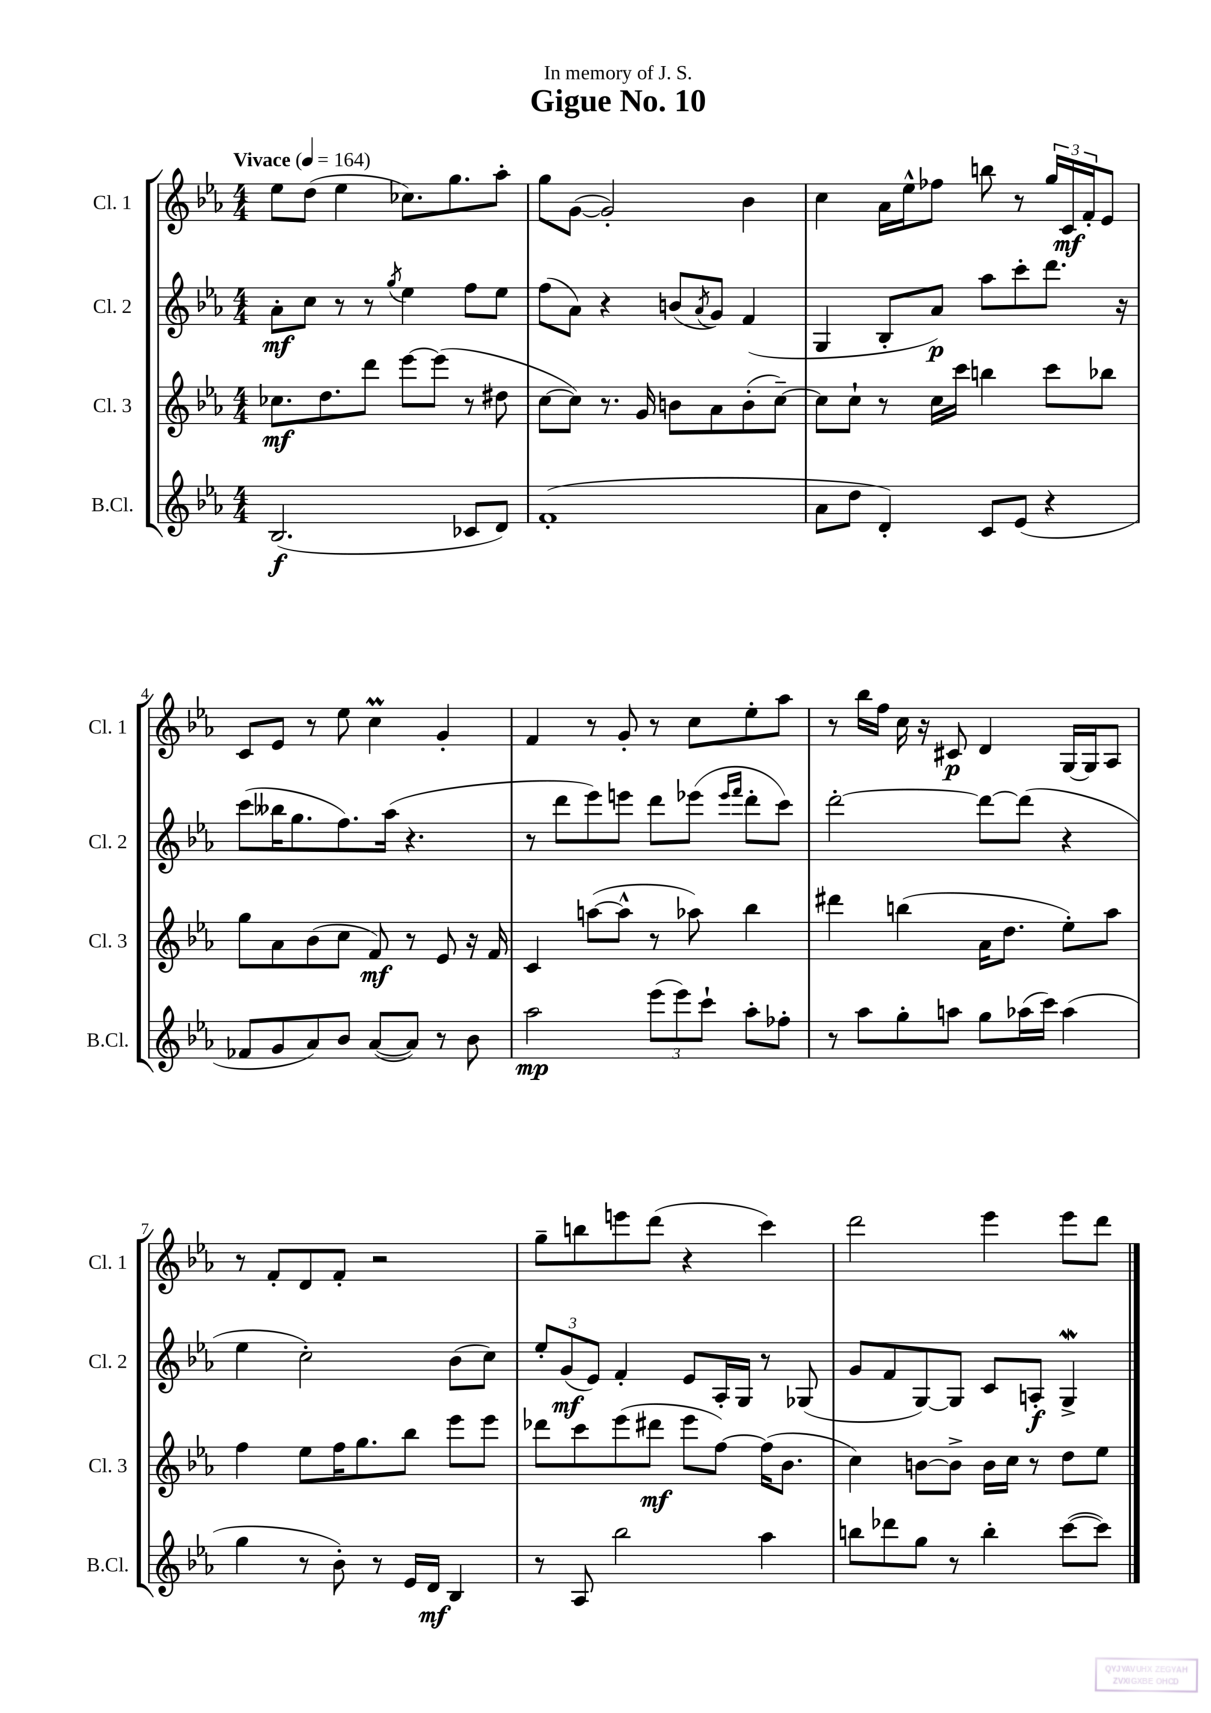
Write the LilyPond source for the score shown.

\header { title = "Gigue No. 10" dedication = "In memory of J. S." }
<<
\new StaffGroup <<
\new Staff = "s0" \with { instrumentName = "Cl. 1" shortInstrumentName = "Cl. 1" } {
    \clef treble \key ees \major \numericTimeSignature \time 4/4 \tempo "Vivace" 4 = 164
    ees''8 d''8( ees''4 ces''8.) g''8. aes''8-. |
    g''8 g'8~( g'2-.) bes'4 |
    c''4 aes'16 ees''16-^ fes''8 b''8 r8 \tuplet 3/2 { g''16 c'16\mf f'16-. } ees'8 |
    c'8 ees'8 r8 ees''8 c''4\prall g'4-. |
    f'4 r8 g'8-. r8 c''8 ees''8-. aes''8 |
    r8 bes''16 f''16 c''16 r16 cis'8\p d'4 g16~ g16 aes8 |
    r8 f'8-. d'8 f'8-. r2 |
    g''8-- b''8 e'''8 d'''8( r4 c'''4) |
    d'''2 ees'''4 ees'''8 d'''8 \bar "|." |
}
\new Staff = "s1" \with { instrumentName = "Cl. 2" shortInstrumentName = "Cl. 2" } {
    \clef treble \key ees \major \numericTimeSignature \time 4/4
    aes'8-.\mf c''8 r8 r8 \acciaccatura { g''8 } ees''4 f''8 ees''8 |
    f''8( aes'8) r4 b'8( \acciaccatura { aes'8 } g'8) f'4( |
    g4 bes8-. aes'8\p) aes''8 c'''8-. d'''8. r16 |
    c'''8( beses''16 g''8. f''8.) aes''16( r4. |
    r8 d'''8 ees'''8) e'''8 d'''8 ees'''8( \grace { ees'''16 f'''16 } d'''8-. c'''8) |
    d'''2~-. d'''8~ d'''8( r4 |
    ees''4 c''2-.) bes'8( c''8) |
    \tuplet 3/2 { ees''8-. g'8\mf( ees'8) } f'4-. ees'8 aes16-. g16 r8 ges8( |
    g'8 f'8 g8~) g8 c'8 a8-.\f g4->\mordent \bar "|." |
}
\new Staff = "s2" \with { instrumentName = "Cl. 3" shortInstrumentName = "Cl. 3" } {
    \clef treble \key ees \major \numericTimeSignature \time 4/4
    ces''8.\mf d''8. d'''8 ees'''8~ ees'''8( r8 dis''8 |
    c''8~ c''8) r8. g'16 b'8 aes'8 b'8-.( c''8~--) |
    c''8 c''8-! r8 c''16 c'''16 b''4 c'''8 bes''8 |
    g''8 aes'8 bes'8( c''8 f'8\mf) r8 ees'8 r16 f'16 |
    c'4 a''8~( a''8-^ r8 aes''8) bes''4 |
    dis'''4 b''4( aes'16 d''8. ees''8-.) aes''8 |
    f''4 ees''8 f''16 g''8. bes''8 ees'''8 ees'''8 |
    des'''8 c'''8 ees'''8( dis'''8\mf ees'''8 f''8~) f''16( bes'8. |
    c''4) b'8~ b'8-> b'16 c''16 r8 d''8 ees''8 \bar "|." |
}
\new Staff = "s3" \with { instrumentName = "B.Cl." shortInstrumentName = "B.Cl." } {
    \clef treble \key ees \major \numericTimeSignature \time 4/4
    bes2.\f( ces'8 d'8) |
    f'1-.( |
    aes'8 d''8 d'4-.) c'8 ees'8( r4 |
    fes'8 g'8 aes'8) bes'8 aes'8~( aes'8) r8 bes'8 |
    aes''2\mp \tuplet 3/2 { ees'''8( ees'''8) c'''8-! } aes''8-. fes''8-. |
    r8 aes''8 g''8-. a''8 g''8 aes''16( c'''16) aes''4( |
    g''4 r8 bes'8-.) r8 ees'16 d'16\mf bes4 |
    r8 aes8 bes''2 aes''4 |
    b''8 des'''8 g''8 r8 b''4-. c'''8~( c'''8) \bar "|." |
}
>>
>>
